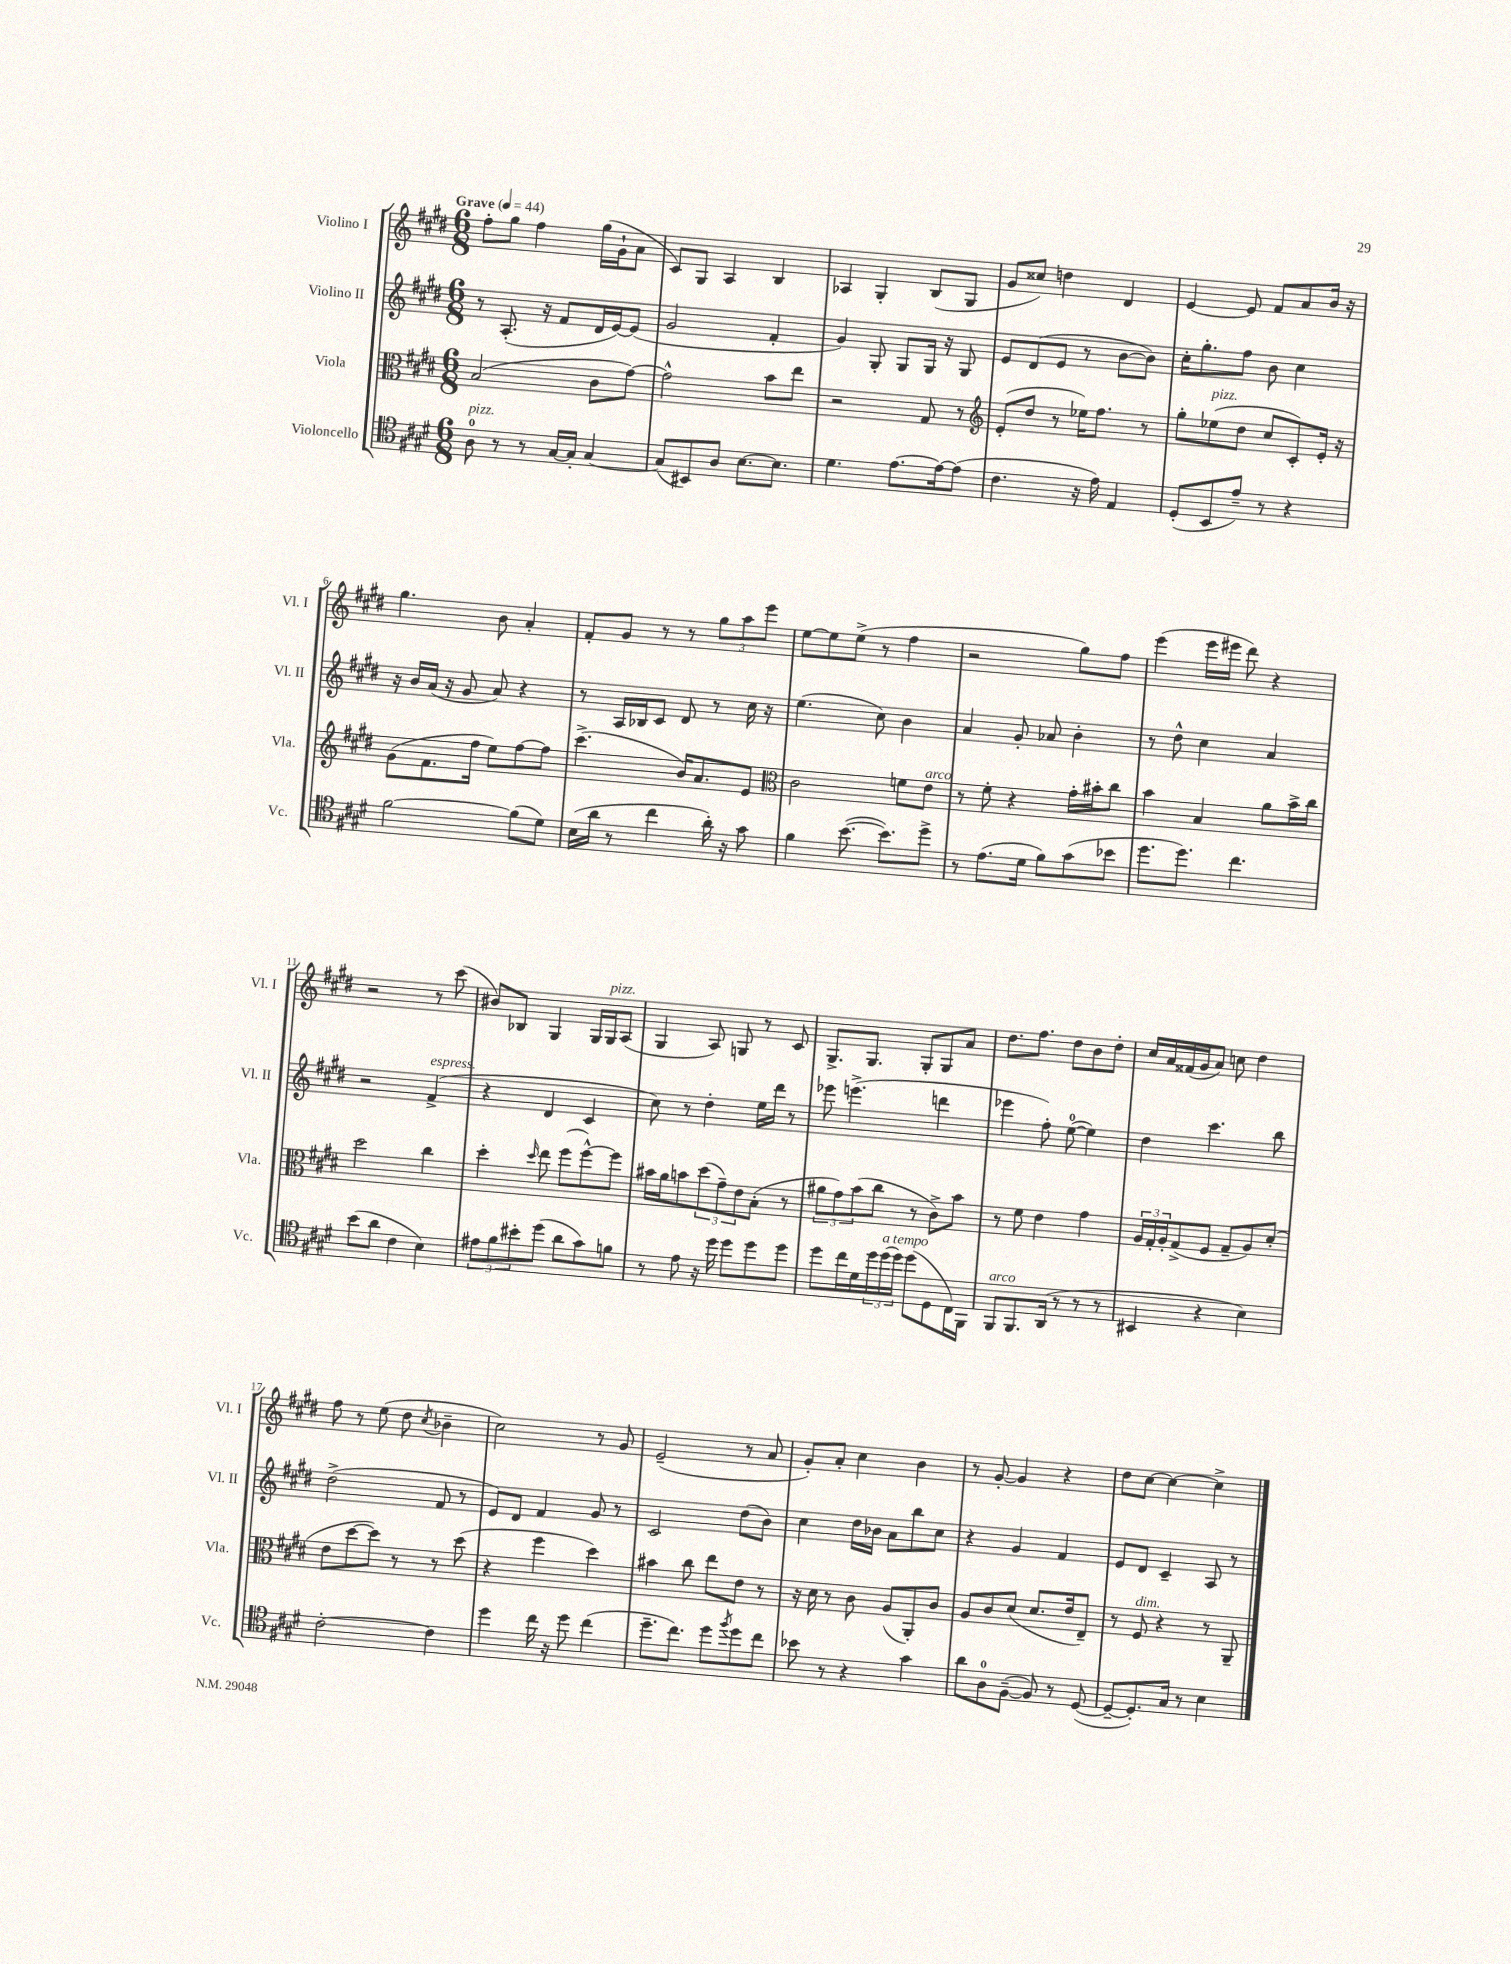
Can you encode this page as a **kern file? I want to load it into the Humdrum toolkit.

**kern	**kern	**kern	**kern
*staff4	*staff3	*staff2	*staff1
*clefC4	*clefC3	*clefG2	*clefG2
*k[f#c#g#d#]	*k[f#c#g#d#]	*k[f#c#g#d#]	*k[f#c#g#d#]
*M6/8	*M6/8	*M6/8	*M6/8
*MM44	*MM44	*MM44	*MM44
8A	(2B	8r	8ff#'
8r	.	(8.A'	8gg#
8r	.	.	4ff#
.	.	16r	.
[16G#	.	8f#	.
16G#']	.	.	.
[4G#	8c#	16d#	(16gg#
.	.	[16e)	16g#`
.	[8g#)	(8e]	8a
=	=	=	=
(8G#]	2g#^^]	2g#	8c#)
8BB#)	.	.	8G#
8A	.	.	4A
[8.B	.	.	.
.	8b	4f#'	4B
8.B]	.	.	.
.	8ee	.	.
=	=	=	=
4.d#	2r	4g#)	4A-
.	.	8G#'	4G#'
[8.e	.	8G#	.
.	8G#	16G#	(8B
16e_	.	16r	.
(8e]	8r	8G#	8G#
=	=	=	=
*	*clefG2	*	*
4.c#	(8e'	8e	8g#
.	8dd#	(8d#	8cc##)
.	8r	8e	4dd
16r	16ee-)	8r	.
16e)	8.ff#	.	.
4E	.	[8b	4d#
.	8r	8b])	.
=	=	=	=
(8D#'	8gg#'	16cc#'	[4e
.	.	8.gg#'	.
8BB	(8ee-	.	.
8e~)	8dd#	8ff#	8e]
8r	8cc#	8b	8f#
4r	8c#')	4cc#	8a
.	16e'	.	16b
.	16r	.	16r
=	=	=	=
[2f#	(8g#	16r	4.gg#
.	.	16b	.
.	8.f#	(16a	.
.	.	16r	.
.	.	8g#	.
.	16ff#	.	.
.	8ee)	8a)	8b
(8f#]	[8ff#	4r	4a'
8d#)	8ff#]	.	.
=	=	=	=
(16B	(4.ccc#^	8r	8f#'
16a	.	.	.
8r	.	16A	8g#
.	.	16B-	.
4cc#	.	8c#	8r
.	16b)	8d#	8r
.	8.a	.	.
16a')	.	8r	12gg#
16r	.	.	.
.	.	.	12aa
8g#	8e	16cc#	.
.	.	.	12eee
.	.	16r	.
=	=	=	=
*	*clefC3	*	*
4f#	2c#	(4.ee	[8ee
.	.	.	8ee]
([8.b	.	.	(8ee^
.	.	8cc#)	8r
8.b])	.	.	.
.	8f	4b	4ff#
8dd#^	8e	.	.
=	=	=	=
8r	8r	4a	2r
(8.e	8f#'	.	.
.	4r	8g#'	.
16d#	.	.	.
8f#)	.	8a-	.
(8g#	16g#'	4b'	8gg#)
.	16b#'	.	.
8b-	8cc#	.	8ff#
=	=	=	=
8.dd#	4b	8r	(4eee
.	.	8dd#^^	.
8.dd#)	.	.	.
.	4B	4cc#	16eee
.	.	.	16eee#
4.cc#	.	.	8ddd#)
.	8a	4a	4r
.	16b^	.	.
.	16cc#	.	.
=	=	=	=
(8b	2dd#	2r	2r
8a	.	.	.
4c#	.	.	.
4B)	4cc#	(4f#^	8r
.	.	.	(8ccc#
=	=	=	=
12e#	4dd#'	4r	8b#)
12f#	.	.	.
.	.	.	8B-
12b#'	.	.	.
.	16qqdd#	.	.
(8dd#	8ee	4d#	4G#
8a	(8ff#	.	.
8g#)	[8ff#^^)	4c#	16G#
.	.	.	16G#
8f	8ff#]	.	(8A
=	=	=	=
8r	16b#	8cc#)	4G#
.	16a	.	.
8e	8b	8r	.
16r	(12dd#	4dd#'	8A)
16dd#	.	.	.
.	12g#~)	.	.
8dd#	.	.	8G
.	12e	.	.
8dd#	(8B'	16ee	8r
.	.	16ddd#	.
8dd#	8r	8r	8c#
=	=	=	=
8dd#	12a#	8eee-	8.G#^
.	12g#)	.	.
16cc#	.	(4.eee^	.
.	(12b	.	.
16d#	.	.	8.G#
24dd#	8cc#	.	.
(24dd#	.	.	.
24dd#)	.	.	.
(8dd#	8r	.	8G#'
8D#	8c#^)	4ddd	8G#
16C#)	8b	.	8a
16FF#	.	.	.
=	=	=	=
8FF#	8r	4eee-	8.dd#
8.FF#	8f#	.	.
.	.	.	8.ff#
.	4e	8ff#')	.
(16AA	.	.	.
8r	.	([8ee	8dd#
8r	4g#	4ee])	8b
8r	.	.	8dd#'
=	=	=	=
4BB#	24A	4dd#	16cc#
.	24G#'	.	.
.	.	.	16a
.	24A'	.	.
.	(8G#^	.	(16f##
.	.	.	16g#
4r	8F#	4.ccc#	8a)
.	8G#~	.	8cc
4B)	8A)	.	4dd#
.	(8d#'	8bb	.
=	=	=	=
[2c#'	8e	(2dd#^	8ff#
.	[8dd#	.	8r
.	8dd#])	.	(8ee
.	8r	.	8dd#
.	.	.	8qcc#
4c#]	8r	8f#	4b-~
.	(8dd#	8r	.
=	=	=	=
4dd#	4r	8e)	2cc#)
.	.	8d#	.
16cc#	4ff#	4f#	.
16r	.	.	.
8dd#	.	.	.
(4cc#	4dd#)	8g#	8r
.	.	8r	8g#
=	=	=	=
8.dd#~	4b#	2c#	(2e~
8.cc#)	.	.	.
.	8cc#	.	.
8dd#	8ee	.	.
8qff#	.	.	.
8dd#	8e	(8dd#	8r
8cc#	8r	8b)	8a
=	=	=	=
8b-	16r	4cc#	8g#')
.	16d#	.	.
8r	8r	.	8a'
4r	8c#	16dd#	4cc#
.	.	16b-	.
.	(8A	8a	.
4g#	8AA')	8bb	4b
.	8c#	8cc#	.
=	=	=	=
8a	8A	4r	8r
8A	8c#	.	[8g#'
([8F#~	(8d#	4g#	4g#]
8F#])	8.d#	.	.
8r	.	4f#	4r
.	16e	.	.
([8D#	8E~)	.	.
=	=	=	=
8D#~_	8r	8e	8dd#
8.D#'])	8F#	8d#	[8cc#
.	4r	4c#~	4cc#_
16G#	.	.	.
8r	.	.	.
4B	8r	8A	4cc#^]
.	8AA~	8r	.
==	==	==	==
*-	*-	*-	*-
